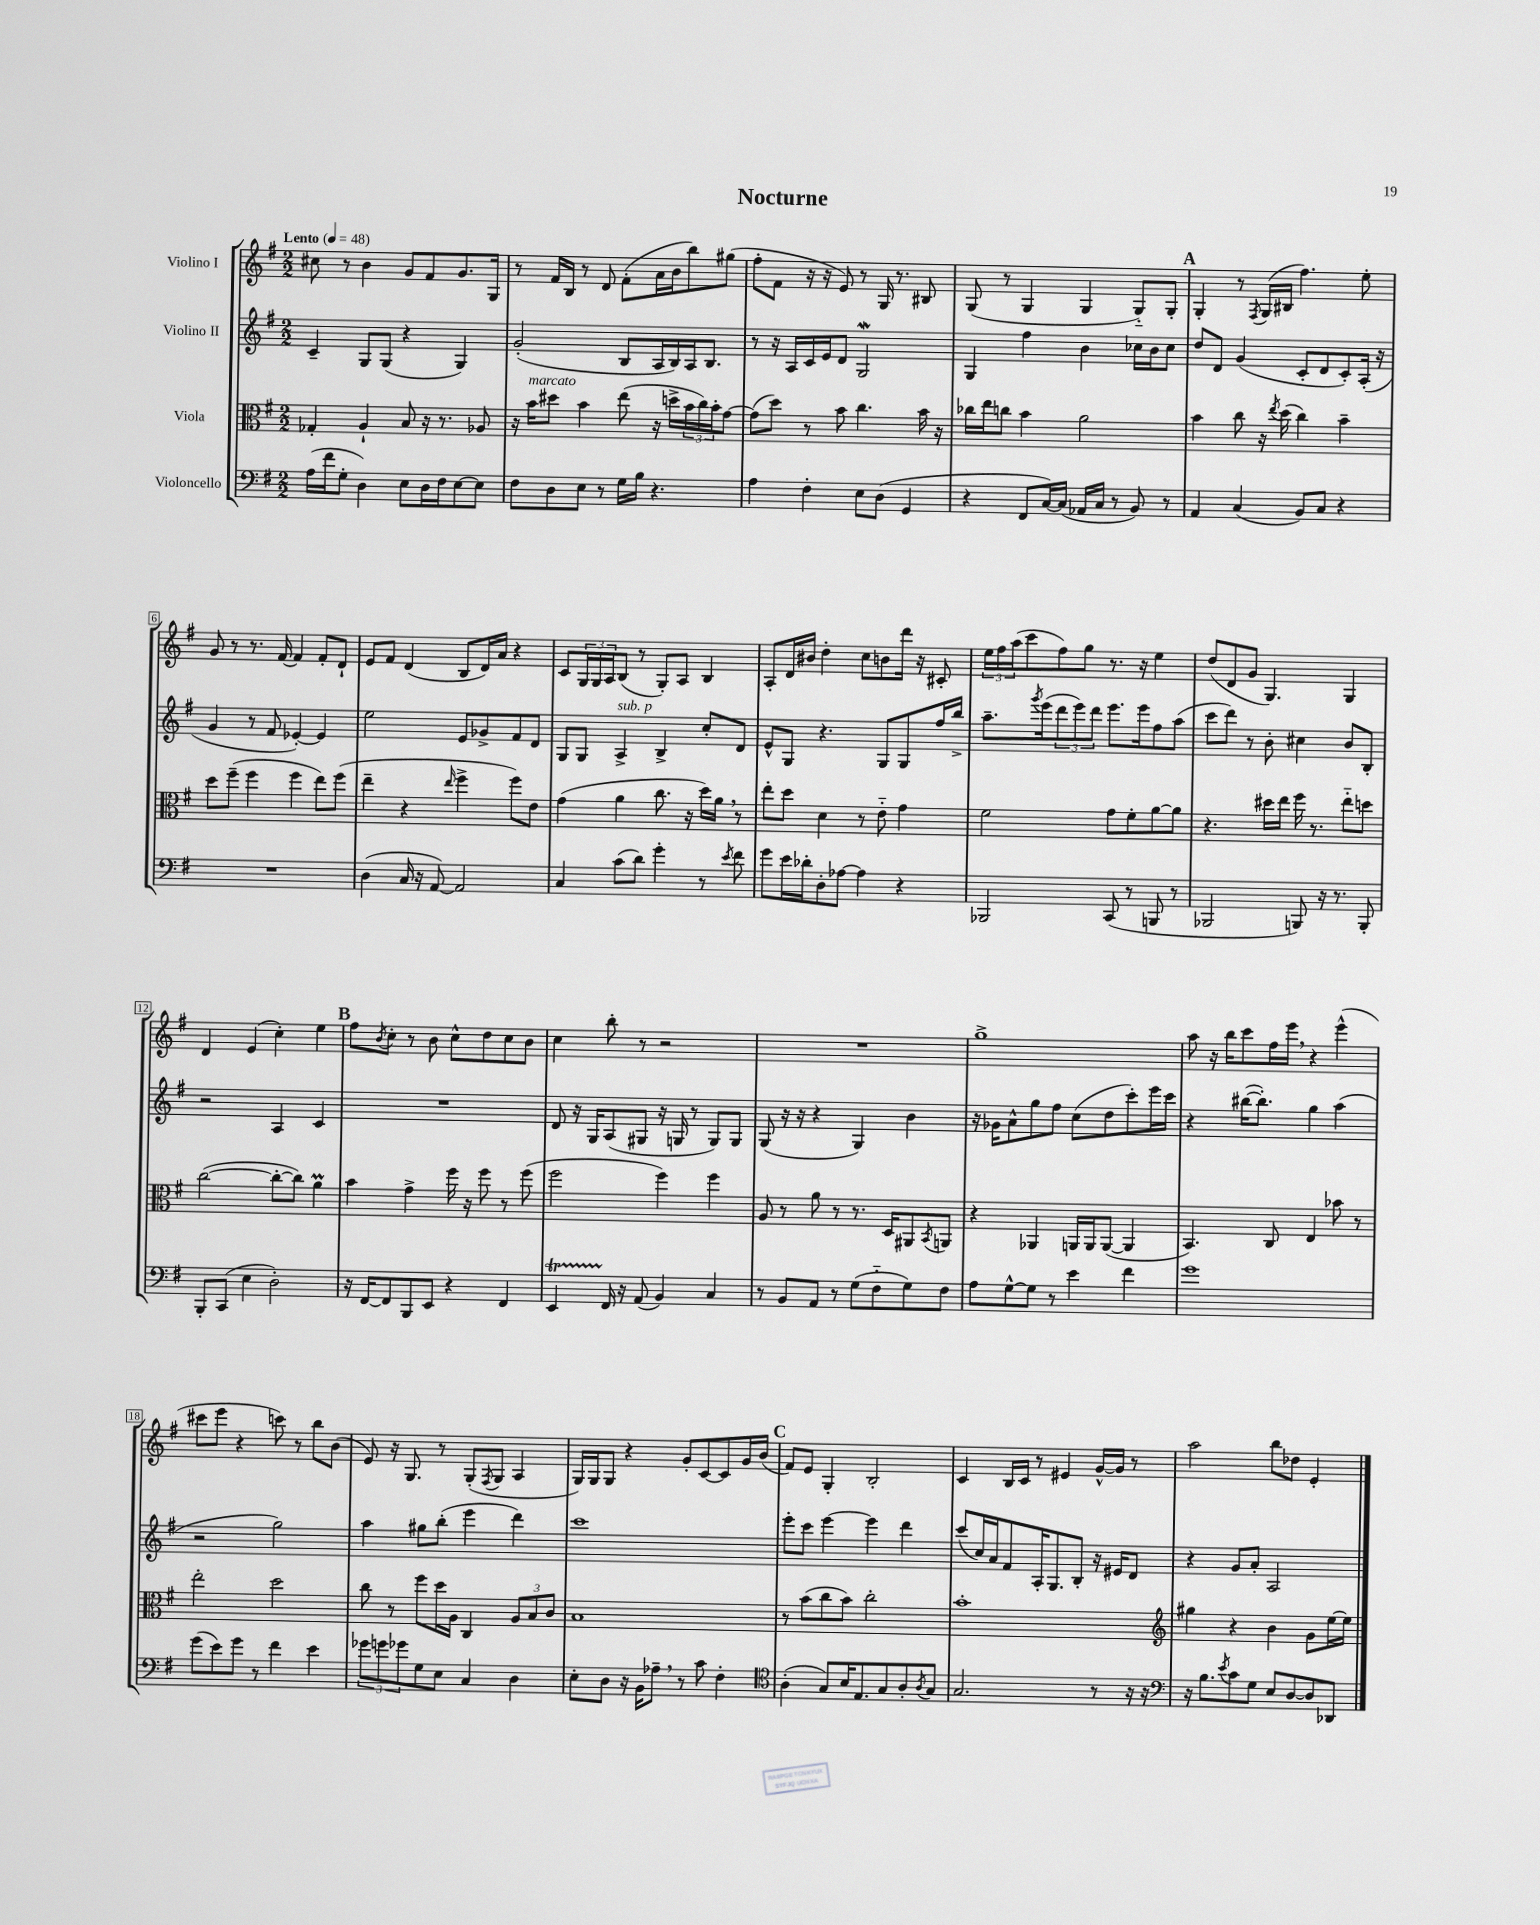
\header { title = "Nocturne" }
<<
\new StaffGroup <<
\new Staff = "s0" \with { instrumentName = "Violino I" } {
    \clef treble \key g \major \numericTimeSignature \time 2/2 \tempo "Lento" 4 = 48
    cis''8 r8 b'4 g'8 fis'8 g'8. g16 |
    r8 fis'16 b16 r8 d'8 fis'8-.( a'16 b'16 b''8) gis''8( |
    fis''8-. fis'8 r16 r16 e'8) r8 g16 r8. bis8 |
    g8( r8 g4 g4 g8-_) g8-. |
    \mark \markup { \bold "A" } g4-. r8 \acciaccatura { fis8 } g16( bis16 fis''4.) e''8-. |
    g'8 r8 r8. fis'16~ fis'4 fis'8-. d'8-! |
    e'8 fis'8 d'4( b8 d'16) a'16 r4 |
    c'8 \tuplet 3/2 { g16 g16 a16 } b8( r8 g8-.) a8 b4 |
    a8-. d'16 bis'16 d''4-. c''8 b'8 d'''16 r16 cis'8-. |
    \tuplet 3/2 { e''16 fis''16 a''16( } c'''8 fis''8) g''8 r8. r16 e''4 |
    d''8( d'8 g'8 g4.) g4 |
    d'4 e'4( c''4-.) e''4 |
    \mark \markup { \bold "B" } fis''8 \acciaccatura { b'8 } c''8-. r8 b'8 c''8-^ d''8 c''8 b'8 |
    c''4 b''8-. r8 r2 |
    R1 |
    g''1-> |
    a''8 r16 b''16 c'''8 fis''16 e'''16 \breathe r4 e'''4-^( |
    cis'''8 e'''8 r4 c'''8) r8 b''8 b'8( |
    e'8) r16 g8. r8 g8-.( \acciaccatura { fis8 } g8 a4 |
    g16) g16 g8 r4 g'8-. c'8~ c'8 g'16 b'16( |
    \mark \markup { \bold "C" } fis'8) e'8 g4-. b2-. |
    c'4 b16 c'16 r8 eis'4 g'16~-^ g'16 r8 |
    a''2 b''8 des''8 e'4-. \bar "|." |
}
\new Staff = "s1" \with { instrumentName = "Violino II" } {
    \clef treble \key g \major \numericTimeSignature \time 2/2
    c'4-- g8 g8( r4 g4) |
    g'2-.( b8 a16 b16) a16 b8. |
    r8 r16 a16 c'16 e'16 d'8 g2\mordent |
    g4 fis''4 b'4 ces''16 b'16 ces''8 |
    \mark \markup { \bold "A" } d''8 d'8 g'4( c'8-. d'8 c'8-.) a16-.( r16 |
    g'4 r8 fis'8 ees'4~-.) ees'4 |
    e''2 e'8 ges'8-> fis'8 d'8 |
    g8 g8 a4->^\markup { \italic "sub. p" } b4-> c''8-. d'8 |
    e'8-^ g8 r4. g8 g8 fis''16 b''16-> |
    a''8.-- \acciaccatura { g'''8 } e'''16( \tuplet 3/2 { d'''8 e'''8) d'''8 } e'''8. e'''16 fis''8 a''8( |
    c'''8 d'''8) r8 b'8-. cis''4 b'8 b8-. |
    r2 a4 c'4 |
    \mark \markup { \bold "B" } R1 |
    d'8 r16 g16 a8( gis8 r16 g16 r8 g8) g8 |
    g8( r16 r16 r4 g4) b'4 |
    r16 ges'16 a'8-^ g''8 fis''8 c''8( d''8 c'''8-.) e'''16 c'''16 |
    r4 bis''16~( bis''8.-.) g''4 a''4( |
    r2 g''2) |
    a''4 gis''8 b''8-.( e'''4 d'''4) |
    c'''1 |
    \mark \markup { \bold "C" } e'''8-. c'''8 e'''4~ e'''4 d'''4 |
    c'''8( c''16) a'16 fis'8 a16-. g8. b8-. r16 eis'16 d'8 |
    r4 g'8 a'8-. a2 \bar "|." |
}
\new Staff = "s2" \with { instrumentName = "Viola" } {
    \clef alto \key g \major \numericTimeSignature \time 2/2
    ges4-. a4-! b8 r16 r8. aes8 |
    r16 b'16^\markup { \italic "marcato" } dis''8 b'4 e''8( r16 d''16-> \tuplet 3/2 { b'16 c''16) b'16-. } g'8~ |
    g'8( d''8) r8 b'8 c''4. b'16 r16 |
    ces''16 e''16 c''8 b'4 a'2 |
    \mark \markup { \bold "A" } b'4 c''8 r16 \acciaccatura { e''8 } d''16( c''4) b'4-- |
    d''8 fis''8--( fis''4 fis''4 e''8) fis''8( |
    e''4-- r4 \grace { e''16 } fis''4-> fis''8) e'8 |
    g'4( a'4 c''8. r16 d''16) a'16 \breathe r8 |
    e''8-. d''8 d'4 r8 e'8-_ g'4 |
    fis'2 g'8 fis'8-. a'8~ a'8 |
    r4. dis''16 e''16 fis''16 r8. e''8-_ d''8 |
    c''2~( c''8~-. c''8) a'4\prall |
    \mark \markup { \bold "B" } b'4 g'4-> fis''16 r16 fis''8 r8 fis''8( |
    fis''2 fis''4) fis''4 |
    a8 r8 a'8 r8 r8. d16 ais,8 \acciaccatura { b,8 } a,8 |
    r4 aes,4 a,16 a,16 a,8~( a,4 |
    b,4.) c8 e4 bes'8 r8 |
    e''2-. d''2 |
    c''8 r8 fis''8 d''16 a16 c4 \tuplet 3/2 { a8 b8 c'8 } |
    b1 |
    \mark \markup { \bold "C" } r8 b'8( c''8 b'8) c''2-. |
    b'1-. |
    \clef treble gis''4 r4 b'4 g'8 e''16~ e''16 \bar "|." |
}
\new Staff = "s3" \with { instrumentName = "Violoncello" } {
    \clef bass \key g \major \numericTimeSignature \time 2/2
    a16( fis'16 g8-. d4) e8 d16 fis16 e8~ e8 |
    fis8 d8 e8 r8 g16 b16 r4. |
    a4 fis4-. e8 d8( g,4 |
    r4 fis,8 c16~) c16( aes,16 c16 r8 b,8) r8 |
    \mark \markup { \bold "A" } a,4 c4( b,8) c8 r4 |
    R1 |
    d4( c16 r16 a,8~) a,2 |
    c4 c'8( d'8) g'4-. r8 \acciaccatura { e'8 } fis'8 |
    g'8 e'16 des'16-. d8-. aes8~ aes4 r4 |
    bes,,2 c,8( r8 b,,8 r8 |
    bes,,2 b,,8) r16 r8. b,,8-. |
    b,,8-. c,8( e4 d2-.) |
    \mark \markup { \bold "B" } r16 fis,16~ fis,8 b,,8 e,8 r4 fis,4 |
    e,4\startTrillSpan fis,16\stopTrillSpan r16 a,8( b,4) c4 |
    r8 b,8 a,8 r8 g8( fis8-_ g8) fis8 |
    a8 g8~-^ g8 r8 e'4 fis'4 |
    g'1 |
    g'8( e'8) g'8 r8 fis'4 e'4 |
    \tuplet 3/2 { ges'8 g'8 ges'8 } g8 e8 c4 d4 |
    e8-. d8 r16 b,16 aes8-- \breathe r8 c'8 fis4-. |
    \mark \markup { \bold "C" } \clef tenor a4-.( g8) b16 e8. g8 a8-. \acciaccatura { a8 } g8 |
    g2. r8 r16 r16 |
    \clef bass r16 b8. \acciaccatura { e'8 } c'8 g8 e8 d8~ d8 des,8 \bar "|." |
}
>>
>>
\layout { \context { \Score \override BarNumber.stencil = #(make-stencil-boxer 0.1 0.3 ly:text-interface::print) } }
